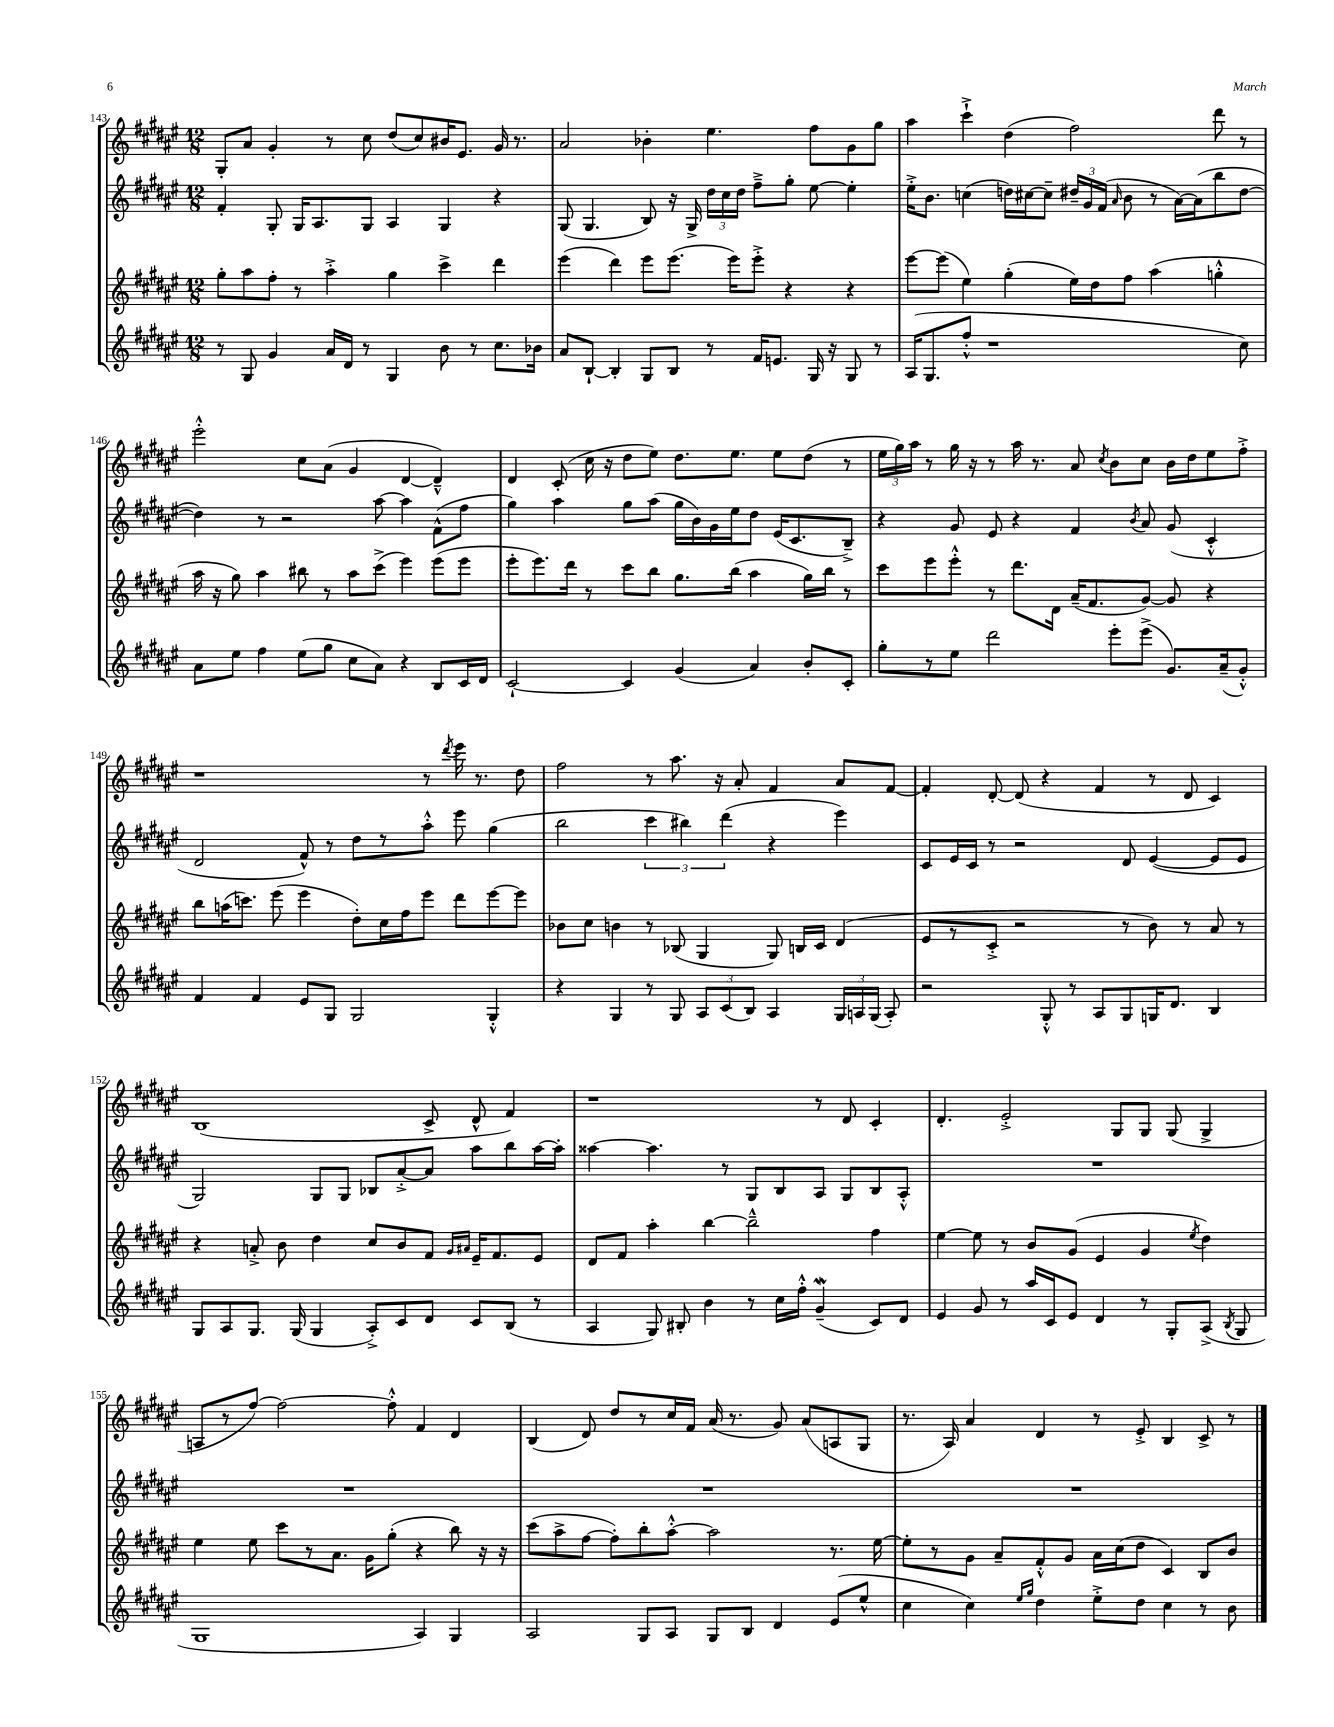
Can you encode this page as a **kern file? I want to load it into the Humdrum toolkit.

**kern	**kern	**kern	**kern
*part4	*part3	*part2	*part1
*staff4	*staff3	*staff2	*staff1
*clefG2	*clefG2	*clefG2	*clefG2
*k[f#c#g#d#a#e#]	*k[f#c#g#d#a#e#]	*k[f#c#g#d#a#e#]	*k[f#c#g#d#a#e#]
*M12/8	*M12/8	*M12/8	*M12/8
=143	=143	=143	=143
8r	8gg#'\L	4f#'/	8G#'/L
8G#/	8aa#\	.	8a#/J
4g#/	8ff#'\J	8G#'/	4g#'/
.	8r	16G#/KL	.
.	.	8.A#/	.
16a#/LL	4aa#'^\	.	8r
16d#/JJ	.	.	.
8r	.	8G#/J	8cc#\
4G#/	4gg#\	4A#/	(8dd#/L
.	.	.	8cc#/)
8b\	4ccc#^\	4G#/	16b#X/K
.	.	.	8.e#/J
8r	.	.	.
8.cc#\L	4ddd#\	4r	16g#/
.	.	.	8.r
16b-X\Jk	.	.	.
=144	=144	=144	=144
8a#/L	(4eee#\	(8G#/	2a#/
[8B`/J	.	4.G#/	.
4B'/]	4ddd#\)	.	.
8G#/L	8eee#\L	8B/)	4b-X'\
8B/J	(8.eee#\J	16r	.
.	.	16G#^/	.
8r	.	24dd#\LL	4.ee#\
.	.	24cc#\	.
.	16eee#\KL)	.	.
.	.	24dd#\JJ	.
16f#/KL	8eee#'^\J	8ff#~^\L	.
8.en/J	.	.	.
.	4r	8gg#'\J	.
16G#/	.	[8ee#\	8ff#\L
16r	.	.	.
8G#/	4r	4ee#'\]	8g#\
8r	.	.	8gg#\J
=145	=145	=145	=145
(16A#/KL	[8eee#\L	16ee#'^\KL	4aa#\
8.G#/	.	8.b\J	.
.	(8eee#\J]	.	.
8ff#'^^/J	4ee#\)	(4ccn\	4ccc#`^\
1r	.	.	.
.	(4gg#'\	16ddn\LL)	(4dd#\
.	.	[16cc#X\J	.
.	.	8cc#~\J]	.
.	16ee#\LL)	24dd#X~/LL	2ff#\)
.	.	24g#/	.
.	16dd#\J	.	.
.	.	(24f#/JJ	.
.	.	16qqa#/	.
.	8ff#\J	8b\	.
.	(4aa#\	8r	.
.	.	[16a#\LL)	.
.	.	(16a#\J]	.
.	4ggn'^^\	8bb\	8ddd#\
8cc#\)	.	[8dd#\J	8r
!!LO:LB:g=z
=146	=146	=146	=146
8a#\L	16aa#\	4dd#\])	2eee#'^^\
.	16r	.	.
8ee#\J	8gg#\)	.	.
4ff#\	4aa#\	8r	.
.	.	2r	.
(8ee#\L	8bb#X\	.	8cc#\L
8gg#\J	8r	.	(8a#\J
8cc#\L	8aa#\L	.	4g#/
8a#\J)	(8ccc#^\J	[8aa#\	.
4r	4eee#\)	4aa#\]	[4d#/
8B/L	(8eee#\L	(8f#^^\L	4d#~^^/])
16c#/L	8eee#\J	8ff#\J	.
16d#/JJ	.	.	.
=147	=147	=147	=147
[2c#`/	8eee#'\L	4gg#\)	4d#/
.	8.eee#\)	.	.
.	.	4aa#\	(8c#'/
.	16ddd#\Jk	.	.
.	8r	.	16cc#\
.	.	.	16r
4c#/]	8ccc#\L	8gg#\L	8dd#\L
.	8bb\J	(8aa#\J	8ee#\J)
(4g#/	8.gg#\L	16gg#\LL	8.dd#\L
.	.	16b\)	.
.	.	16g#\	.
.	(16bb\Jk	16ee#\J	8.ee#\J
4a#/)	4aa#\	8dd#\J	.
.	.	(16e#/KL	8ee#\L
.	.	8.c#/	.
8b'/L	16gg#\LL)	.	(8dd#\J
.	16bb\JJ	.	.
8c#'/J	8r	8B~^/J)	8r
=148	=148	=148	=148
8gg#'\L	8ccc#\L	4r	24ee#\LL
.	.	.	24gg#\)
.	.	.	24aa#\JJ
8r	8eee#\	.	8r
8ee#\J	8eee#'^^\J	8g#/	16gg#\
.	.	.	16r
2ddd#\	8r	8e#/	8r
.	8.ddd#\L	4r	16aa#\
.	.	.	8.r
.	16d#\Jk	.	.
.	(16a#~/KL	4f#/	8a#/
.	8.f#/	.	.
.	.	.	8qcc#/
8eee#'\L	.	.	8b\L
.	.	8qb/	.
(8eee#^\J	[8g#/J)	8a#/	8cc#\J
8.g#/L)	8g#/]	(8g#/	16b\LL
.	.	.	16dd#\J
.	4r	4c#'^^/	8ee#\
(16a#~/k	.	.	.
8g#'^^/J)	.	.	8ff#'^\J
!!LO:LB:g=z
=149	=149	=149	=149
4f#/	8bb\L	2d#/	1r
.	(16aan\K	.	.
.	8.cccn\J)	.	.
4f#/	.	.	.
.	(8eee#\	.	.
8e#/L	4eee#\	8f#^^/)	.
8G#/J	.	8r	.
2G#/	8dd#'\L)	8dd#\L	.
.	16cc#\L	8r	.
.	16ff#\J	.	.
.	8eee#\J	8aa#'^^\J	8r
.	.	.	8qddd#/
.	8ddd#\L	8eee#\	16eee#\
.	.	.	8.r
4G#'^^/	[8eee#\	(4gg#\	.
.	8eee#\J]	.	8dd#\
=150	=150	=150	=150
4r	8b-X\L	2bb\	2ff#\
.	8cc#\J	.	.
4G#/	4bn\	.	.
8r	8r	6ccc#\	8r
8G#/	(8B-X/	.	8.aa#\
.	.	6bb#X\)	.
12A#/L	4G#/	.	.
.	.	.	16r
(12c#/	.	(6ddd#\	.
.	.	.	8a#'/
12B/J)	.	.	.
4A#/	8G#/)	4r	4f#/
.	16Bn/LL	.	.
.	16c#/JJ	.	.
24G#/LL	(4d#/	4eee#\)	8a#/L
24An/	.	.	.
(24G#/JJ	.	.	.
8A'/)	.	.	[8f#/J
=151	=151	=151	=151
2r	8e#/L	8c#/L	4f#'/]
.	8r	16e#/L	.
.	.	16c#/JJ	.
.	8c#'^/J	8r	[8d#'/
.	2r	2r	(8d#/]
8G#'^^/	.	.	4r
8r	.	.	.
8A#/L	.	.	4f#/
8G#/	8r	8d#/	.
16Gn/K	8b\)	([4e#/	8r
8.d#/J	.	.	.
.	8r	.	8d#/
4B/	8a#/	8e#/L]	4c#/)
.	8r	8e#/J	.
!!LO:LB:g=z
=152	=152	=152	=152
8G#/L	4r	2G#/)	(1B
8A#/	.	.	.
8.G#/J	8an'^/	.	.
.	8b\	.	.
(16G#/	.	.	.
4G#/	4dd#\	8G#/L	.
.	.	8G#/J	.
8A#'^/L)	8cc#/L	8B-X/L	.
8c#/	8b/	[8a#'^/	.
8d#/J	8f#/J	8a#/J]	8c#^/
.	16qqg#/LL	.	.
.	16qqa#X/JJ	.	.
8c#/L	16e#~/KL	8aa#\L	8d#^^/
.	8.f#/	.	.
(8B/J	.	8bb\	4f#/)
8r	8e#/J	[16aa#\L	.
.	.	16aa#'\JJ]	.
=153	=153	=153	=153
4A#/	8d#/L	[4aa##X\	1r
.	8f#/J	.	.
8G#/)	4aa#'\	4.aa##\]	.
8B#X'/	.	.	.
4b\	[4bb\	.	.
.	.	8r	.
8r	2bb~^^\]	8G#/L	.
16cc#\LL	.	8B/	.
16ff#'^^\JJ	.	.	.
(4g#W~/	.	8A#/J	8r
.	.	8G#/L	8d#/
8c#/L)	4ff#\	8B/	4c#'/
8d#/J	.	8A#'^^/J	.
=154	=154	=154	=154
4e#/	[4ee#\	1.r	4.d#'/
8g#/	8ee#\]	.	.
8r	8r	.	2e#'^/
16aa#/LL	8b/L	.	.
16c#/J	.	.	.
8e#/J	(8g#/J	.	.
4d#/	4e#/	.	.
.	.	.	8G#/L
8r	4g#/	.	8G#/J
8G#'/L	.	.	(8G#/
.	8qee#/	.	.
(8A#^/J	4dd#\)	.	4G#^/
8qB/	.	.	.
8G#/	.	.	.
!!LO:LB:g=z
=155	=155	=155	=155
1G#	4ee#\	1.r	8An/L
.	.	.	8r
.	8ee#\	.	[8ff#/J)
.	8ccc#\L	.	2ff#\_
.	8r	.	.
.	8.a#\J	.	.
.	16g#\KL	.	.
.	(8gg#'\J	.	8ff#'^^\]
4A#/)	4r	.	4f#/
4G#/	8bb\)	.	4d#/
.	16r	.	.
.	16r	.	.
=156	=156	=156	=156
2A#/	(8ccc#\L	1.r	(4B/
.	8aa#^\	.	.
.	[8ff#\J	.	8d#/)
.	8ff#'\L])	.	8dd#/L
8G#/L	8bb'\	.	8r
8A#/J	[8aa#'^^\J	.	16cc#/L
.	.	.	16f#/JJ
8G#/L	2aa#\]	.	(16a#/
.	.	.	8.r
8B/J	.	.	.
4d#/	.	.	8g#/)
.	.	.	(8a#/L
(8e#/L	8.r	.	8An/
8ee#^^/J	.	.	8G#/J
.	[16ee#\	.	.
=157	=157	=157	=157
4cc#\	8ee#'\L]	1.r	8.r
.	8r	.	.
.	.	.	16A#/)
4cc#\)	8g#\J	.	4a#/
.	8a#~/L	.	.
16qqee#/LL	.	.	.
16qqgg#/JJ	.	.	.
4dd#\	8f#'^^/	.	4d#/
.	8g#/J	.	.
8ee#'^\L	16a#\LL	.	8r
.	(16cc#\J	.	.
8dd#\J	8dd#\J	.	8e#'^/
4cc#\	4c#/)	.	4B/
8r	8B/L	.	8c#^/
8b\	8b/J	.	8r
==	==	==	==
*-	*-	*-	*-
